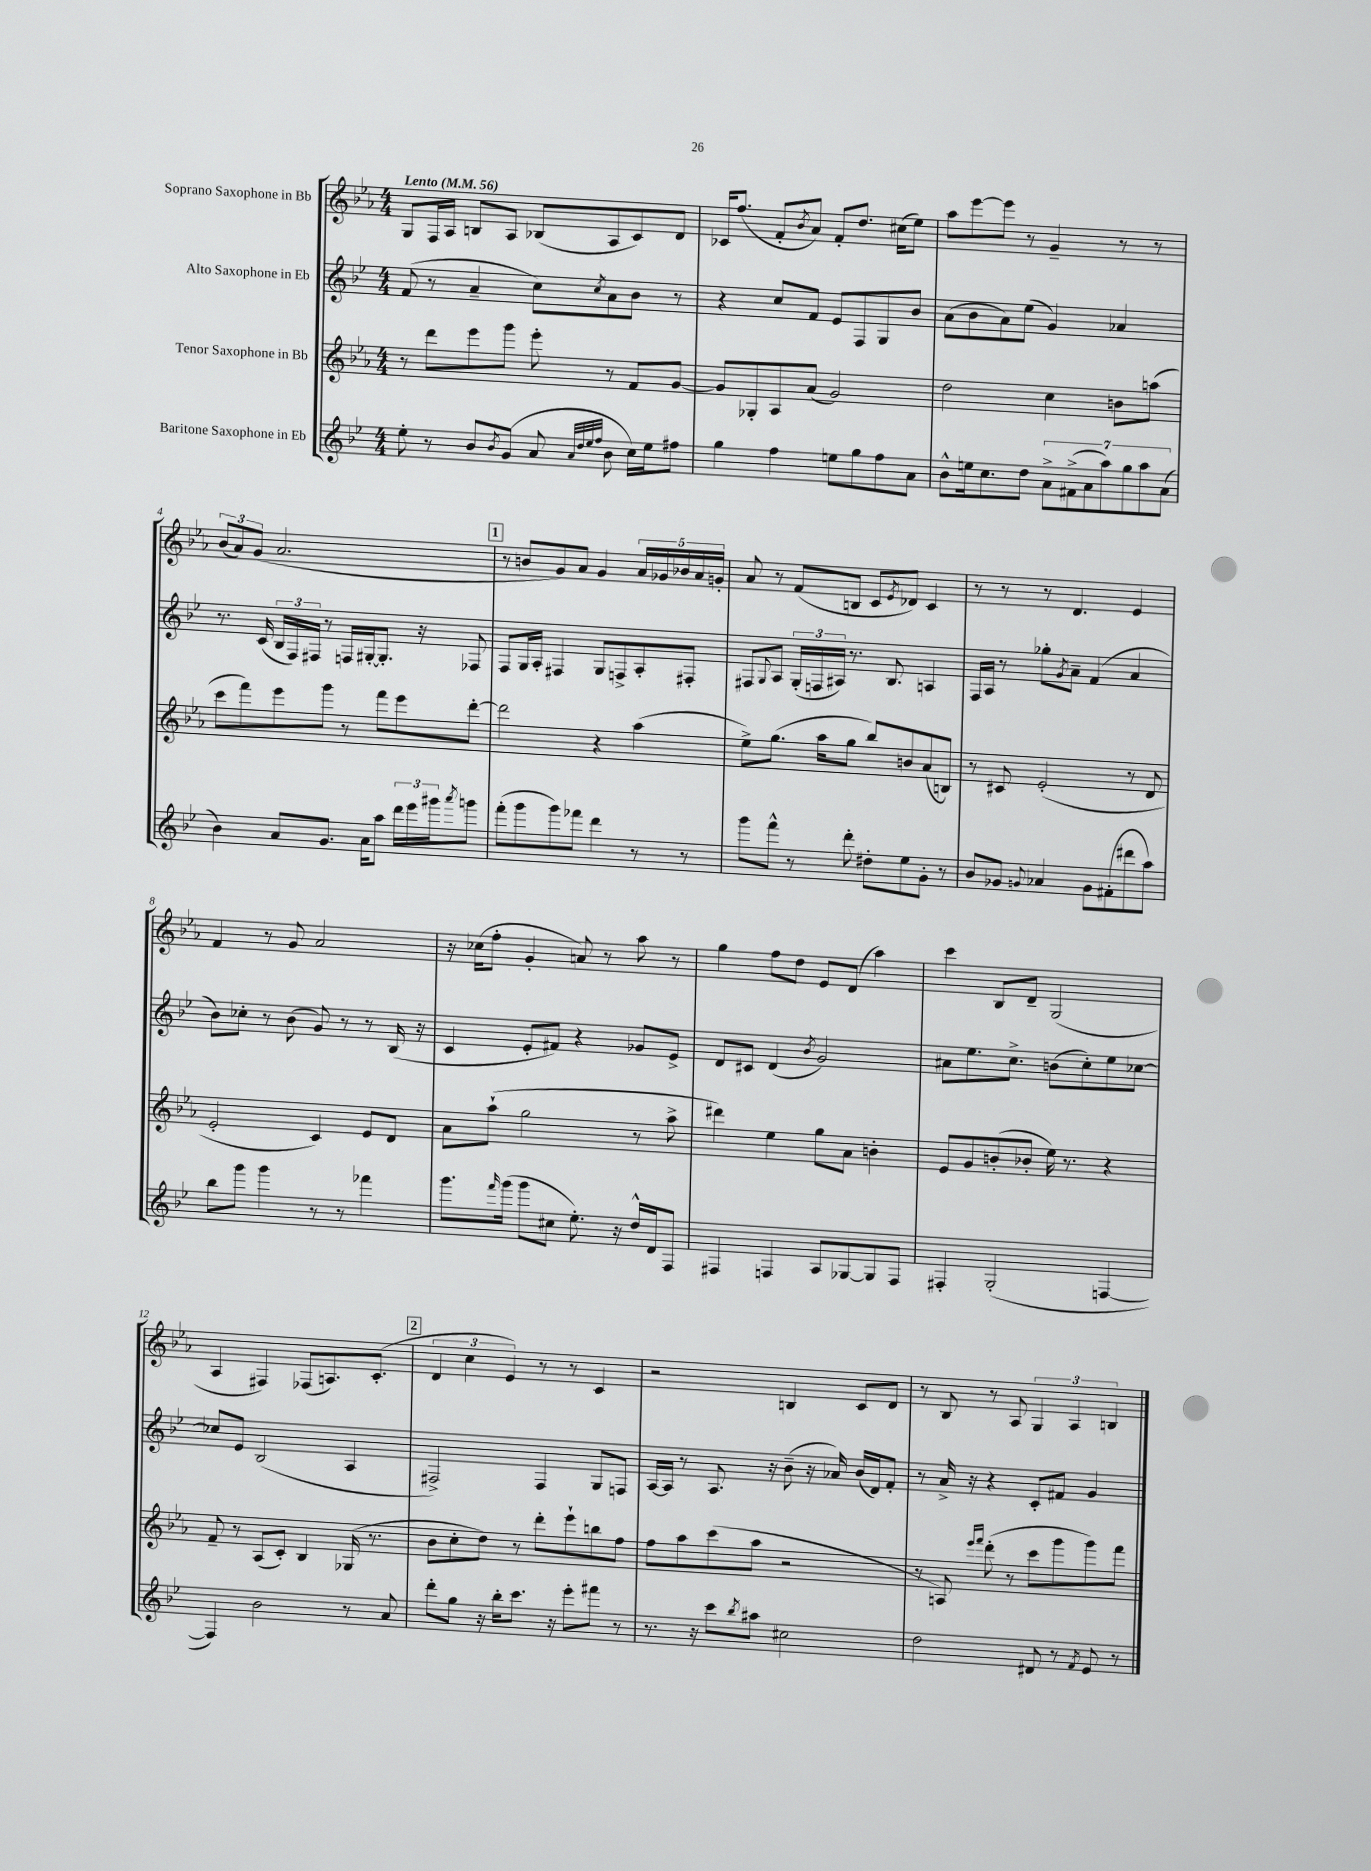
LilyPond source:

<<
\new StaffGroup <<
\new Staff = "s0" \with { instrumentName = "Soprano Saxophone in Bb" } {
    \clef treble \key ees \major \numericTimeSignature \time 4/4 \tempo "Lento" 4 = 56
    g8 f16 aes16 b8 aes8 bes8( aes8 c'8) d'8 |
    ces'16 f''8.( f'8-. \acciaccatura { bes'8 } aes'8) f'8-. d''8. cis''16( ees''8) |
    aes''8 ees'''8~ ees'''8 r8 g'4-- r8 r8 |
    \tuplet 3/2 { bes'8( aes'8) g'8( } aes'2. |
    \mark \markup { \box "1" } r8 b'8 g'8) aes'8 g'4 \tuplet 5/4 { aes'16 ges'16 bes'16 aes'16 g'16-. } |
    aes'8 r8 f'8( b8 c'8 \acciaccatura { ees'8 } des'8) c'4 |
    r8 r8 r8 d'4. ees'4 |
    f'4 r8 g'8 aes'2 |
    r16 ces''16( f''8-. g'4-. a'8) r8 aes''8 r8 |
    g''4 f''8 d''8 ees'8 d'8( aes''4) |
    c'''4 bes8 d'8-- g2( |
    aes4 fis4) fes8( a8.) c'8.-.( |
    \mark \markup { \box "2" } \tuplet 3/2 { d'4 c''4 ees'4) } r8 r8 c'4 |
    r2 b4 c'8 d'8 |
    r8 bes8 r8 aes8 \tuplet 3/2 { g4 aes4 b4 } \bar "|." |
}
\new Staff = "s1" \with { instrumentName = "Alto Saxophone in Eb" } {
    \clef treble \key bes \major \numericTimeSignature \time 4/4
    f'8( r8 a'4-- c''8) \acciaccatura { c''8 } a'8 bes'8 r8 |
    r4 c''8 f'8 ees'8 f8 g8 bes'8 |
    a'8( bes'8 a'8) ees''8( g'4) aes'4 |
    r8. c'16( \tuplet 3/2 { bes16 f16) fis16 } r8 f16 gis16~-. gis8.-. r16 fes8 |
    \mark \markup { \box "1" } f8 g16 a16-. fis4 g8 f8-> a8-. fis8-. |
    fis8 \appoggiatura { g8 } a8 \tuplet 3/2 { g16-.( f16 ais16) } r8. bes8. a4 |
    f16 a16 r8 ges''8-. \acciaccatura { g'8 } a'8-- f'4( a'4 |
    bes'8) ces''8-. r8 bes'8( g'8) r8 r8 bes16( r16 |
    c'4 ees'8-. fis'8) r4 ges'8 ees'8-> |
    d'8 cis'8 d'4( \acciaccatura { bes'8 } g'2) |
    ais'8 ees''8. c''8.-> b'8( c''8-.) ees''8 ces''8~ |
    ces''8 ees'8 bes2( a4 |
    \mark \markup { \box "2" } fis2->) fis4 g8 f8 |
    a16~ a16 r8 a8. r16 bes'8--( r16 aes'16) bes'16( d'16) f'8-. |
    r8 a'16-> r16 r4 c'8-. fis'8 g'4 \bar "|." |
}
\new Staff = "s2" \with { instrumentName = "Tenor Saxophone in Bb" } {
    \clef treble \key ees \major \numericTimeSignature \time 4/4
    r8 d'''8 ees'''8 g'''8 ees'''8-. r8 f'8 g'8~ |
    g'8 ges8-. aes8 aes'8( g'2) |
    d''2 c''4 b'8 a''8( |
    c'''8 f'''8) ees'''8 g'''8 r8 f'''8 ees'''8 d'''8~-. |
    \mark \markup { \box "1" } d'''2 r4 aes''4( |
    ees''8->) g''8.( aes''16 g''8 bes''8) b'8 aes'8( b8) |
    r8 cis'8 ees'2-.( r8 d'8 |
    ees'2-. c'4) ees'8 d'8 |
    aes'8 aes''8-!( g''2 r8 aes''8-> |
    dis'''4) ees''4 g''8 aes'8 b'4-. |
    ees'8 g'8 b'8-.( bes'8-. ees''16) r8. r4 |
    f'8-- r8 aes8( c'8-.) bes4 ges16( r8. |
    \mark \markup { \box "2" } bes'8 c''8-. d''8) r8 d'''8-. ees'''8-! b''8 f''8 |
    f''8 aes''8 c'''8( aes''8 r2 |
    r8 a8) \grace { ees'''16 f'''16 } d'''8-.( r8 c'''8 g'''8 g'''8) f'''8 \bar "|." |
}
\new Staff = "s3" \with { instrumentName = "Baritone Saxophone in Eb" } {
    \clef treble \key bes \major \numericTimeSignature \time 4/4
    ees''8-. r8 bes'8 \acciaccatura { bes'8 } g'8( a'8 \grace { a'32 d''32 ees''32 f''32 } bes'8 c''16) ees''16 fis''8 |
    g''4 f''4 e''8 g''8 f''8 a'8 |
    bes'8-^ e''16 c''8. d''8 \tuplet 7/4 { a'8-> fis'8->( a'8 a''8) g''8 a''8 a'8( } |
    bes'4) a'8 g'8. a'16 a''8 \tuplet 3/2 { d'''16 ees'''16 gis'''16 } \acciaccatura { a'''8 } g'''8 |
    \mark \markup { \box "1" } f'''8-.( g'''8 g'''8) fes'''8 d'''4 r8 r8 |
    g'''8 f'''8-^ r8 d'''8-. dis''8-. ees''8 g'8-. r8 |
    bes'8 ges'8 \appoggiatura { g'8 } aes'4 g'8 fis'8-.( dis'''8 a''8) |
    bes''8 g'''8 g'''4 r8 r8 fes'''4 |
    g'''8. \grace { f'''16 } g'''16( g'''8 cis''8 ees''8.-.) r16 d''16-^ d'16 f8 |
    fis4 f4 a8 ges8~ ges8 f8 |
    fis4-. g2-.( f4~ |
    f4) bes'2 r8 a'8 |
    \mark \markup { \box "2" } d'''8-. g''8 r16 bes''16-. c'''8. r16 ees'''8-. fis'''8 r8 |
    r8. r16 c'''8 \acciaccatura { bes''8 } ais''8 cis''2 |
    d''2 dis'8 r8 \acciaccatura { f'8 } ees'8 r8 \bar "|." |
}
>>
>>
